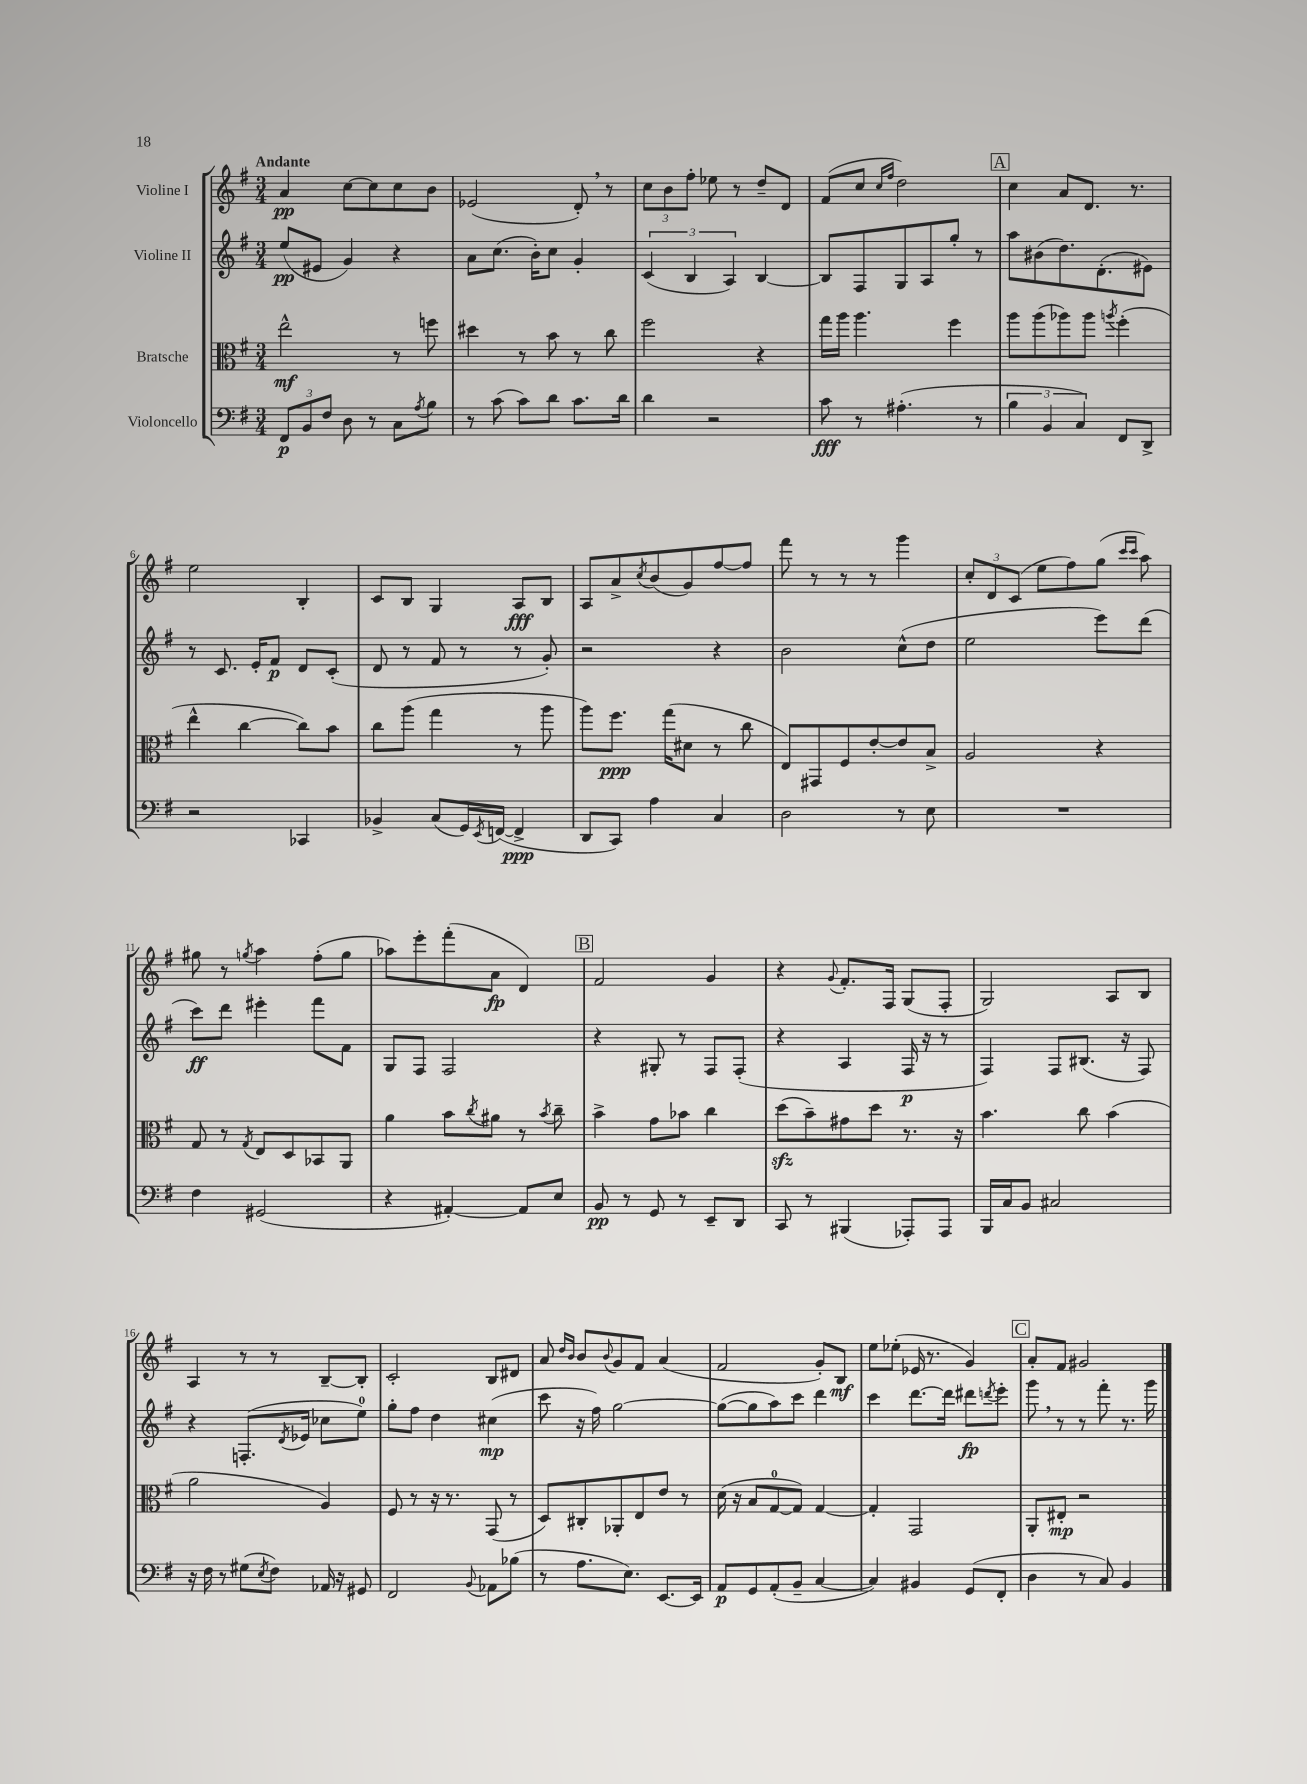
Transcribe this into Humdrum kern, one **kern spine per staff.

**kern	**kern	**kern	**kern
*staff4	*staff3	*staff2	*staff1
*clefF4	*clefC3	*clefG2	*clefG2
*k[f#]	*k[f#]	*k[f#]	*k[f#]
*M3/4	*M3/4	*M3/4	*M3/4
12FF#	2ee^^	(8ee	4a
12BB	.	.	.
.	.	8e#	.
12F#	.	.	.
8D	.	4g)	[8cc
8r	.	.	8cc]
8C	8r	4r	8cc
8qA	.	.	.
8B	8ff	.	8b
=	=	=	=
8r	4dd#	8a	(2e-
(8c	.	(8.cc	.
8c)	8r	.	.
.	.	16b')	.
8d	8b	8cc	.
8.c	8r	4g'	8d')
.	8cc	.	8r
16d	.	.	.
=	=	=	=
4d	2ff#	(6c	12cc
.	.	.	12b
.	.	6B	12ff#'
2r	.	.	8ee-
.	.	6A)	.
.	.	.	8r
.	4r	[4B	8dd~
.	.	.	8d
=	=	=	=
8c	16gg	8B]	(8f#
.	16aa	.	.
8r	4.aa	8F#	8cc
.	.	.	16qqcc
.	.	.	16qqff#
(4.A#'	.	8G	2dd)
.	.	8A	.
.	4ff#	8gg'	.
8r	.	8r	.
=	=	=	=
6B	8aa	8aa	4cc
.	(8aa	(8b#	.
6BB	.	.	.
.	8aa-)	8.dd)	8a
6C)	.	.	.
.	8aa-	.	8.d
.	.	(8.d'	.
.	8qaa	.	.
8FF#	(4ff#'	.	.
.	.	.	8.r
8DD^	.	8e#)	.
=	=	=	=
2r	4ee^^	8r	2ee
.	.	8.c	.
.	[4cc	.	.
.	.	16e'	.
.	.	8f#	.
4CC-	8cc])	8d	4B'
.	8b	(8c'	.
=	=	=	=
4BB-^	8cc	8d	8c
.	(8aa	8r	8B
(8C	4gg	8f#	4G
16GG)	.	8r	.
8qEE	.	.	.
([16FF	.	.	.
4FF^]	8r	8r	8A
.	8aa	8g')	8B
=	=	=	=
8DD	8aa)	2r	8A
8CC)	8.ff#	.	8a^
.	.	.	8qcc
4A	.	.	(8b
.	(16gg	.	.
.	8d#	.	8g)
4C	8r	4r	[8ff#
.	8cc	.	8ff#]
=	=	=	=
2D	8E)	2b	8fff#
.	8GG#	.	8r
.	8F#	.	8r
.	[8e'	.	8r
8r	8e]	(8cc^^	4ggg
8E	8B^	8dd	.
=	=	=	=
2.r	2A	2ee	12cc'
.	.	.	12d
.	.	.	(12c
.	.	.	8ee
.	.	.	8ff#)
.	4r	8eee)	(8gg
.	.	.	16qqccc
.	.	.	16qqccc
.	.	(8ddd	8aa)
=	=	=	=
4F#	8G	8ccc)	8gg#
.	8r	8ddd	8r
.	8qG	.	8qgg
(2GG#	8E	4eee#'	4aa
.	8D	.	.
.	8BB-	8fff#	(8ff#'
.	8AA	8f#	8gg
=	=	=	=
4r	4a	8G	8aa-)
.	.	8F#	8eee'
[4AA#')	8b	2F#	(8fff#'
.	8qcc	.	.
.	8a#	.	8a
8AA#]	8r	.	4d)
.	8qb	.	.
8E	8cc~	.	.
=	=	=	=
8BB	4b^	4r	2f#
8r	.	.	.
8GG	8g	8G#'	.
8r	8b-	8r	.
8EE~	4cc	8F#	4g
8DD	.	(8F#'	.
=	=	=	=
8CC	(8dd	4r	4r
8r	8b~)	.	.
.	.	.	8qqg
(4BBB#	8g#	4A	8.f#'
.	8dd	.	.
.	.	.	16F#
8AAA-')	8.r	16F#	(8G
.	.	16r	.
8AAA-	.	8r	8F#'
.	16r	.	.
=	=	=	=
16BBB	4.b	4F#)	2G)
16C	.	.	.
8BB	.	.	.
2C#	.	8F#	.
.	8cc	(8.B#	.
.	(4b	.	8A
.	.	16r	.
.	.	8F#)	8B
=	=	=	=
16r	2a	4r	4A
16F#	.	.	.
8r	.	.	.
(8G#	.	(8.F'	8r
8qE	.	.	.
8F#)	.	.	8r
.	.	8qd	.
.	.	16e-	.
16AA-	4A)	8cc-	[8B~
16r	.	.	.
8GG#	.	8ee)	8B']
=	=	=	=
2FF#	8F#	8gg'	2c'
.	8r	8ff#	.
.	16r	4dd	.
.	8.r	.	.
8qqBB	.	.	.
8AA-	(8GG	(4cc#	8B
(8B-	8r	.	8d#
=	=	=	=
8r	8D)	8ccc	8a
.	.	.	16qqdd
.	.	.	16qqb
8.A	8C#'	16r	8b
.	.	16ff#)	.
.	.	.	8qqb
.	8AA-'	[2gg	8g
8.E)	.	.	.
.	8E	.	8f#
[8.EE	8e	.	(4a
.	8r	.	.
16EE]	.	.	.
=	=	=	=
8AA	(16d	(8gg_	2f#
.	16r	.	.
8GG	8B	8gg]	.
(8AA'	[8G	8aa)	.
8BB~	8G])	8ccc	.
[4C	[4G	4ddd	8g')
.	.	.	8B
=	=	=	=
4C])	4G']	4ccc	8ee
.	.	.	(8ee-'
4BB#	2GG	[8.ddd	16e-
.	.	.	8.r
.	.	16ddd]	.
(8GG	.	8ddd#	4g)
.	.	8qddd	.
8FF#'	.	8eee'	.
=	=	=	=
4D	8AA'	8ggg	8a'
.	8E#'	8r	8f#
8r	2r	8r	2g#
8C)	.	8fff#'	.
4BB	.	8.r	.
.	.	16ggg	.
==	==	==	==
*-	*-	*-	*-
